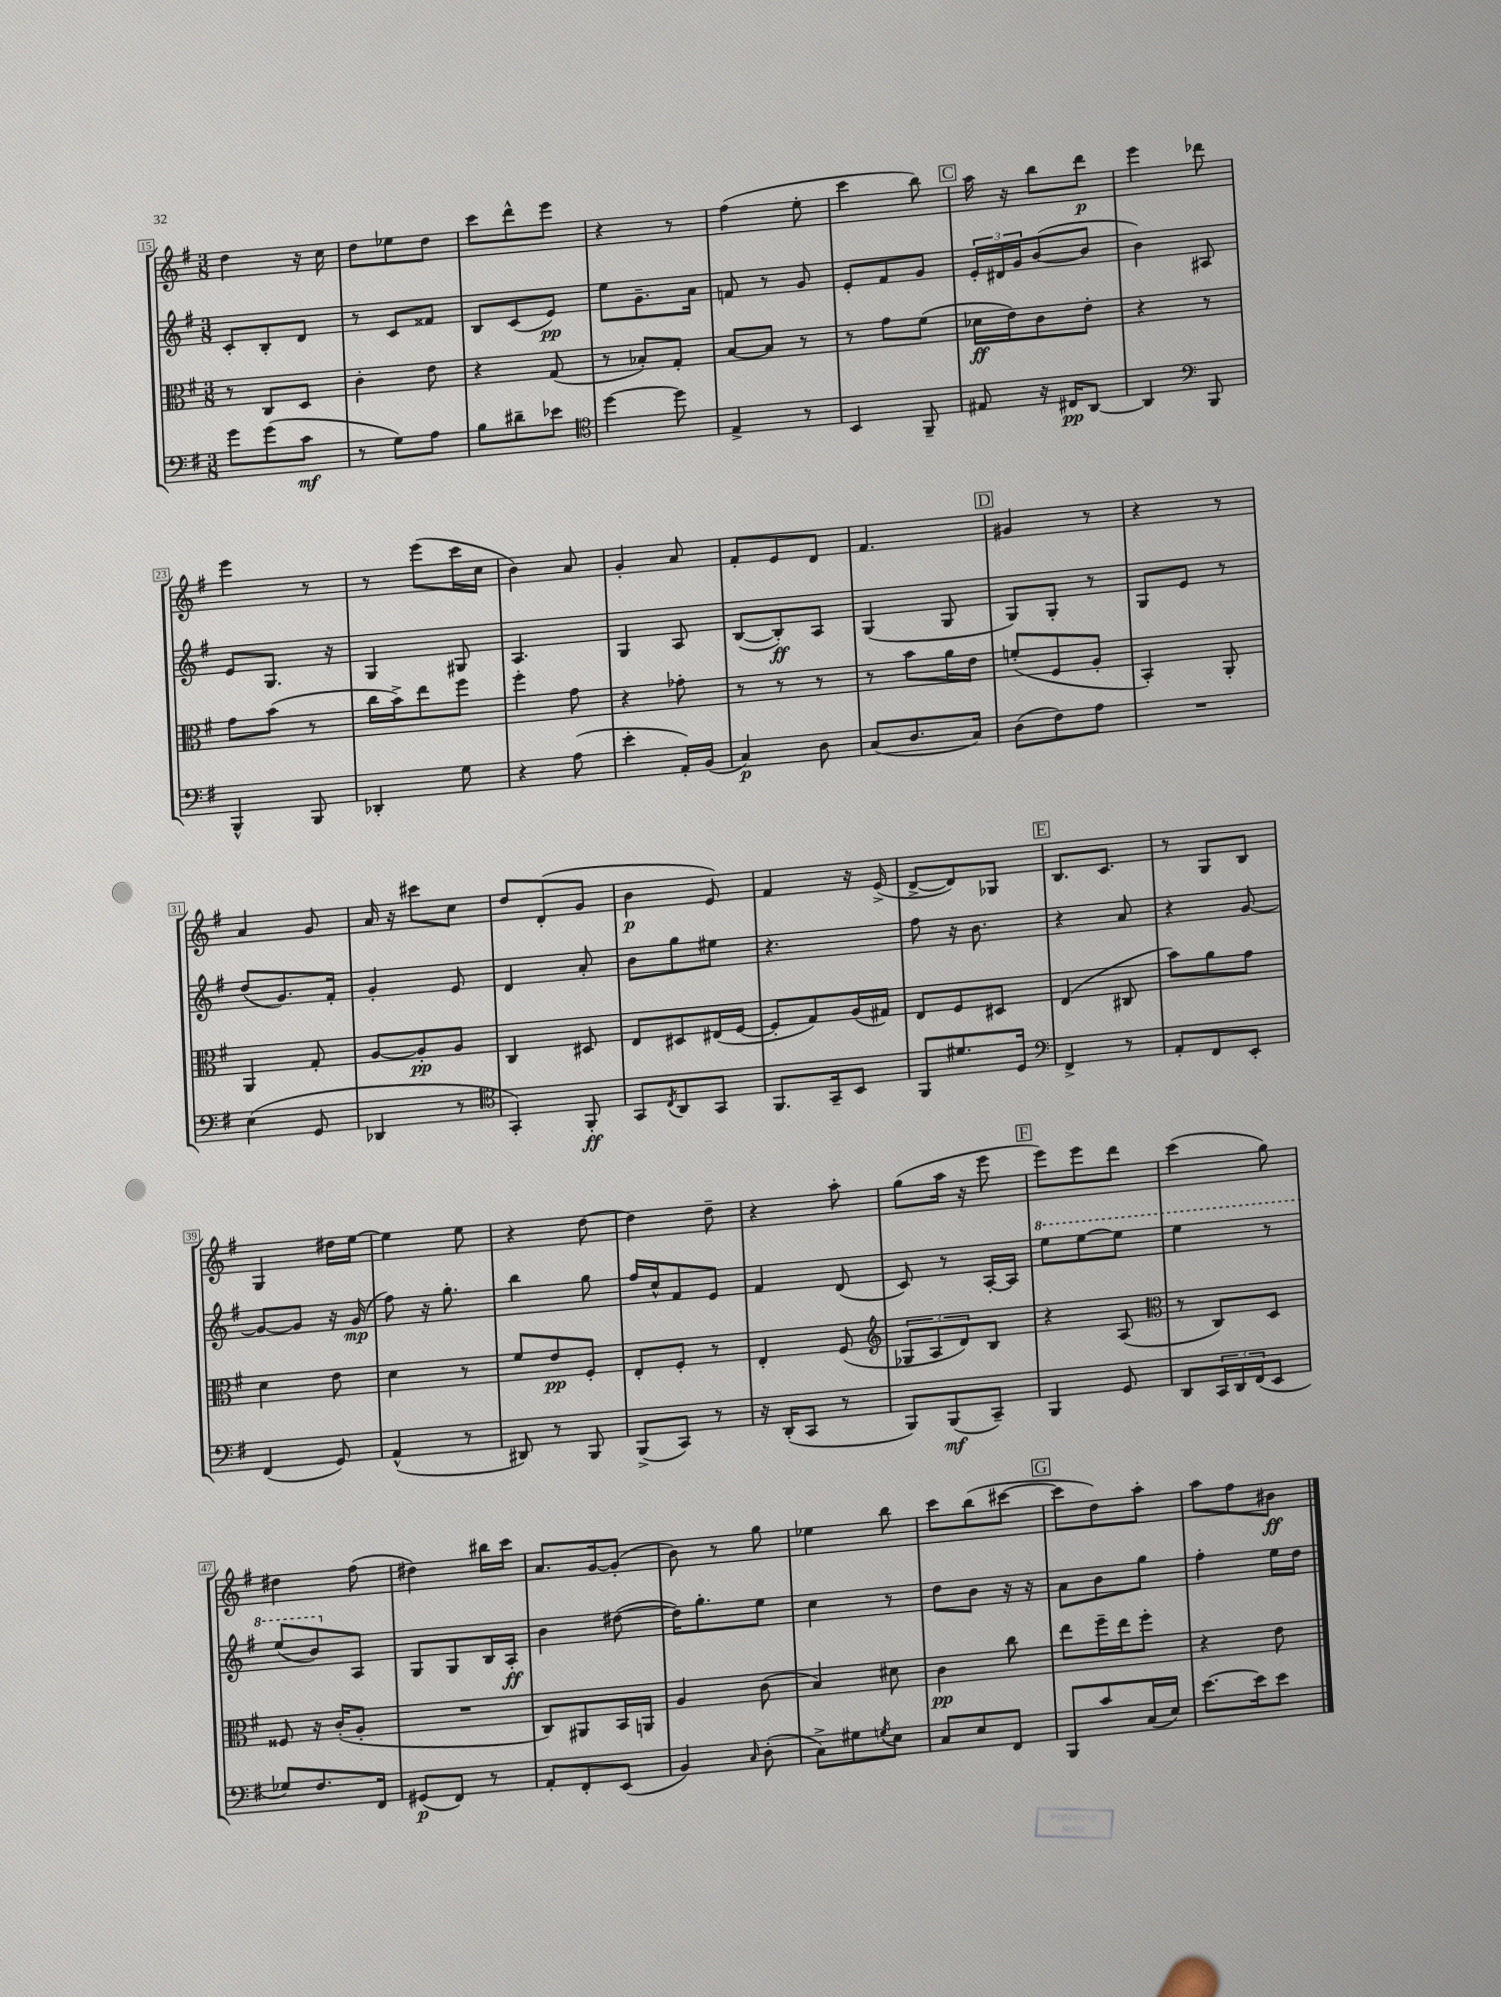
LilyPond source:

<<
\new StaffGroup <<
\new Staff = "s0" {
    \clef treble \key g \major \numericTimeSignature \time 3/8
    d''4 r16 c''16 |
    d''8 ees''8 d''8 |
    c'''8 d'''8-^ e'''8 |
    r4 r8 |
    fis''4( e''8-. |
    c'''4 b''8) |
    \mark \markup { \box "C" } a''16 r16 b''8 d'''8\p |
    e'''4 des'''8 |
    e'''4 r8 |
    r8 e'''8( c'''16 c''16 |
    b'4) a'8 |
    g'4-. a'8 |
    fis'8-. e'8 d'8 |
    fis'4. |
    \mark \markup { \box "D" } gis'4 r8 |
    r4 r8 |
    a'4 g'8 |
    a'16 r16 cis'''8 c''8 |
    d''8 d'8-.( g'8 |
    b'4\p e'8) |
    fis'4 r16 e'16->( |
    d'8~-> d'8) ges8 |
    \mark \markup { \box "E" } b8. c'8. |
    r8 g8 b8 |
    g4 dis''16 e''16~ |
    e''4 e''8 |
    r4 d''8~ |
    d''4 d''8-- |
    r4 a''8-. |
    g''8( a''16 r16 e'''8 |
    \mark \markup { \box "F" } e'''8) e'''8 d'''8 |
    c'''4( g''8) |
    dis''4 fis''8( |
    dis''4) bis''16 c'''16 |
    a'8. g'16~ g'8-.( |
    b'8) r8 g''8 |
    ees''4 b''8 |
    c'''8 b''8( cis'''8~ |
    \mark \markup { \box "G" } cis'''8 d''8) a''8-. |
    a''8 fis''8 bis'8\ff \bar "|." |
}
\new Staff = "s1" {
    \clef treble \key g \major \numericTimeSignature \time 3/8
    c'8-. b8-. d'8 |
    r8 c'8 fisis'8 |
    b8 c'8( e'8\pp) |
    e''8 g'8.-- a'16 |
    f'8 r8 g'8 |
    e'8-. fis'8 g'8 |
    \mark \markup { \box "C" } \tuplet 3/2 { e'16-. dis'16 g'16 } b'8~( b'8 |
    b'4) ais8 |
    e'8 g8. r16 |
    g4 gis8 |
    a4. |
    g4 a8 |
    b8~( b8-.\ff) a8 |
    g4( g8 |
    \mark \markup { \box "D" } g8) g8-. r8 |
    g8 e'8 r8 |
    d''8( g'8.) fis'16-. |
    g'4-. e'8 |
    d'4 a'8-. |
    b'8 g''8 eis''8 |
    r4. |
    fis''8 r16 b'8. |
    \mark \markup { \box "E" } r4 a'8 |
    r4 g'8~ |
    g'8~ g'8 r16 g'16\mp( |
    fis''8) r16 g''8.-. |
    b''4 g''8 |
    fis''16 c''16-^ fis'8 e'8 |
    fis'4 d'8( |
    c'8) r8 a16~-. a16 |
    \mark \markup { \box "F" } \ottava #1 e'''8 e'''8~ e'''8 |
    e'''4 r8 |
    e'''8( b''8) \ottava #0 a8 |
    g8 g8 b16 a16-.\ff |
    b'4 dis''8~( |
    dis''16) g''8.-. e''8 |
    c''4 r8 |
    d''8 b'8 r16 r16 |
    \mark \markup { \box "G" } a'8 b'8 g''8 |
    fis''4-. e''16 d''16 \bar "|." |
}
\new Staff = "s2" {
    \clef alto \key g \major \numericTimeSignature \time 3/8
    r8 c8 d8 |
    c'4-. e'8 |
    r4 g8( |
    r8 bes8-.) g8-. |
    b8~ b8 r8 |
    r8 g'8 fis'8( |
    \mark \markup { \box "C" } des'16\ff e'16) c'8 e'8-. |
    r4 r8 |
    g'8 b'8( r8 |
    c''16 b'16->) e''8 fis''8 |
    fis''4-. g'8 |
    r4 ges'8-. |
    r8 r8 r8 |
    r8 b'8 a'16 e'16 |
    \mark \markup { \box "D" } f'8-.( fis8 a8-. |
    b,4-.) a,8-. |
    a,4 g8-. |
    a8~ a8-.\pp a8 |
    c4 dis8 |
    e8 dis8 eis16( fis16~ |
    fis8-. g8) a16( gis16) |
    e8 fis8 dis8 |
    \mark \markup { \box "E" } e4( cis8 |
    b'8) a'8 g'8 |
    d'4 e'8 |
    d'4 r8 |
    fis'8 e'8\pp fis8-. |
    e8-. fis8-. r8 |
    e4-. fis8( |
    \clef treble \tuplet 3/2 { ges8 a8 d'8) } b8 |
    \mark \markup { \box "F" } r4 a8( |
    \clef alto r8 c8) d8 |
    fisis8 r16 c'16-.( a8-. |
    R4. |
    c8) ais,8 b,16 a,16 |
    a4 c'8( |
    b4) dis'8 |
    c'4\pp c''8 |
    \mark \markup { \box "G" } e''8 fis''16-- e''16 fis''8-. |
    r4 e'8 \bar "|." |
}
\new Staff = "s3" {
    \clef bass \key g \major \numericTimeSignature \time 3/8
    g'8 g'8( c'8\mf |
    r8 g8) a8 |
    b8 dis'8-- ees'8 |
    \clef tenor d''4~ d''8 |
    e4-> r8 |
    b,4 fis,8-- |
    \mark \markup { \box "C" } eis8 r16 cis16\pp a,8~ |
    a,4 \clef bass b,,8 |
    b,,4-^ b,,8 |
    des,4-. g8 |
    r4 a8( |
    e'4-. a,16-.) b,16( |
    c4\p) d8 |
    c8( d8. c16) |
    \mark \markup { \box "D" } d8( fis8) a8 |
    R4. |
    e4( g,8 |
    des,4 r8 |
    \clef tenor g,4-.) fis,8-.\ff |
    g,8 \acciaccatura { c8 } a,8 g,8 |
    fis,8. g,16-- b,8 |
    fis,8 dis'8. d16 |
    \mark \markup { \box "E" } \clef bass fis,4-> r8 |
    a,8-. fis,8 e,8-. |
    fis,4( g,8) |
    a,4-^( r8 |
    dis,8) r8 b,,8 |
    b,,8->( c,8) r8 |
    r16 d,16-.( c,8 r8 |
    b,,8) b,,8\mf( c,8--) |
    \mark \markup { \box "F" } b,,4 g,8 |
    d,8 \tuplet 3/2 { c,16 d,16 fis,16( } e,8 |
    ges8) fis8. fis,16 |
    gis,8\p( fis,8) r8 |
    a,8-. fis,8-. e,8( |
    b,4) \grace { c16 } d8-.( |
    c8->) gis8 \acciaccatura { g8 } e8 |
    c8 e8 fis,8 |
    \mark \markup { \box "G" } b,,8 c'8 c16( e16) |
    e'8.~ e'16 e'8 \bar "|." |
}
>>
>>
\layout { \context { \Score currentBarNumber = #15 \override BarNumber.stencil = #(make-stencil-boxer 0.1 0.3 ly:text-interface::print) } }
